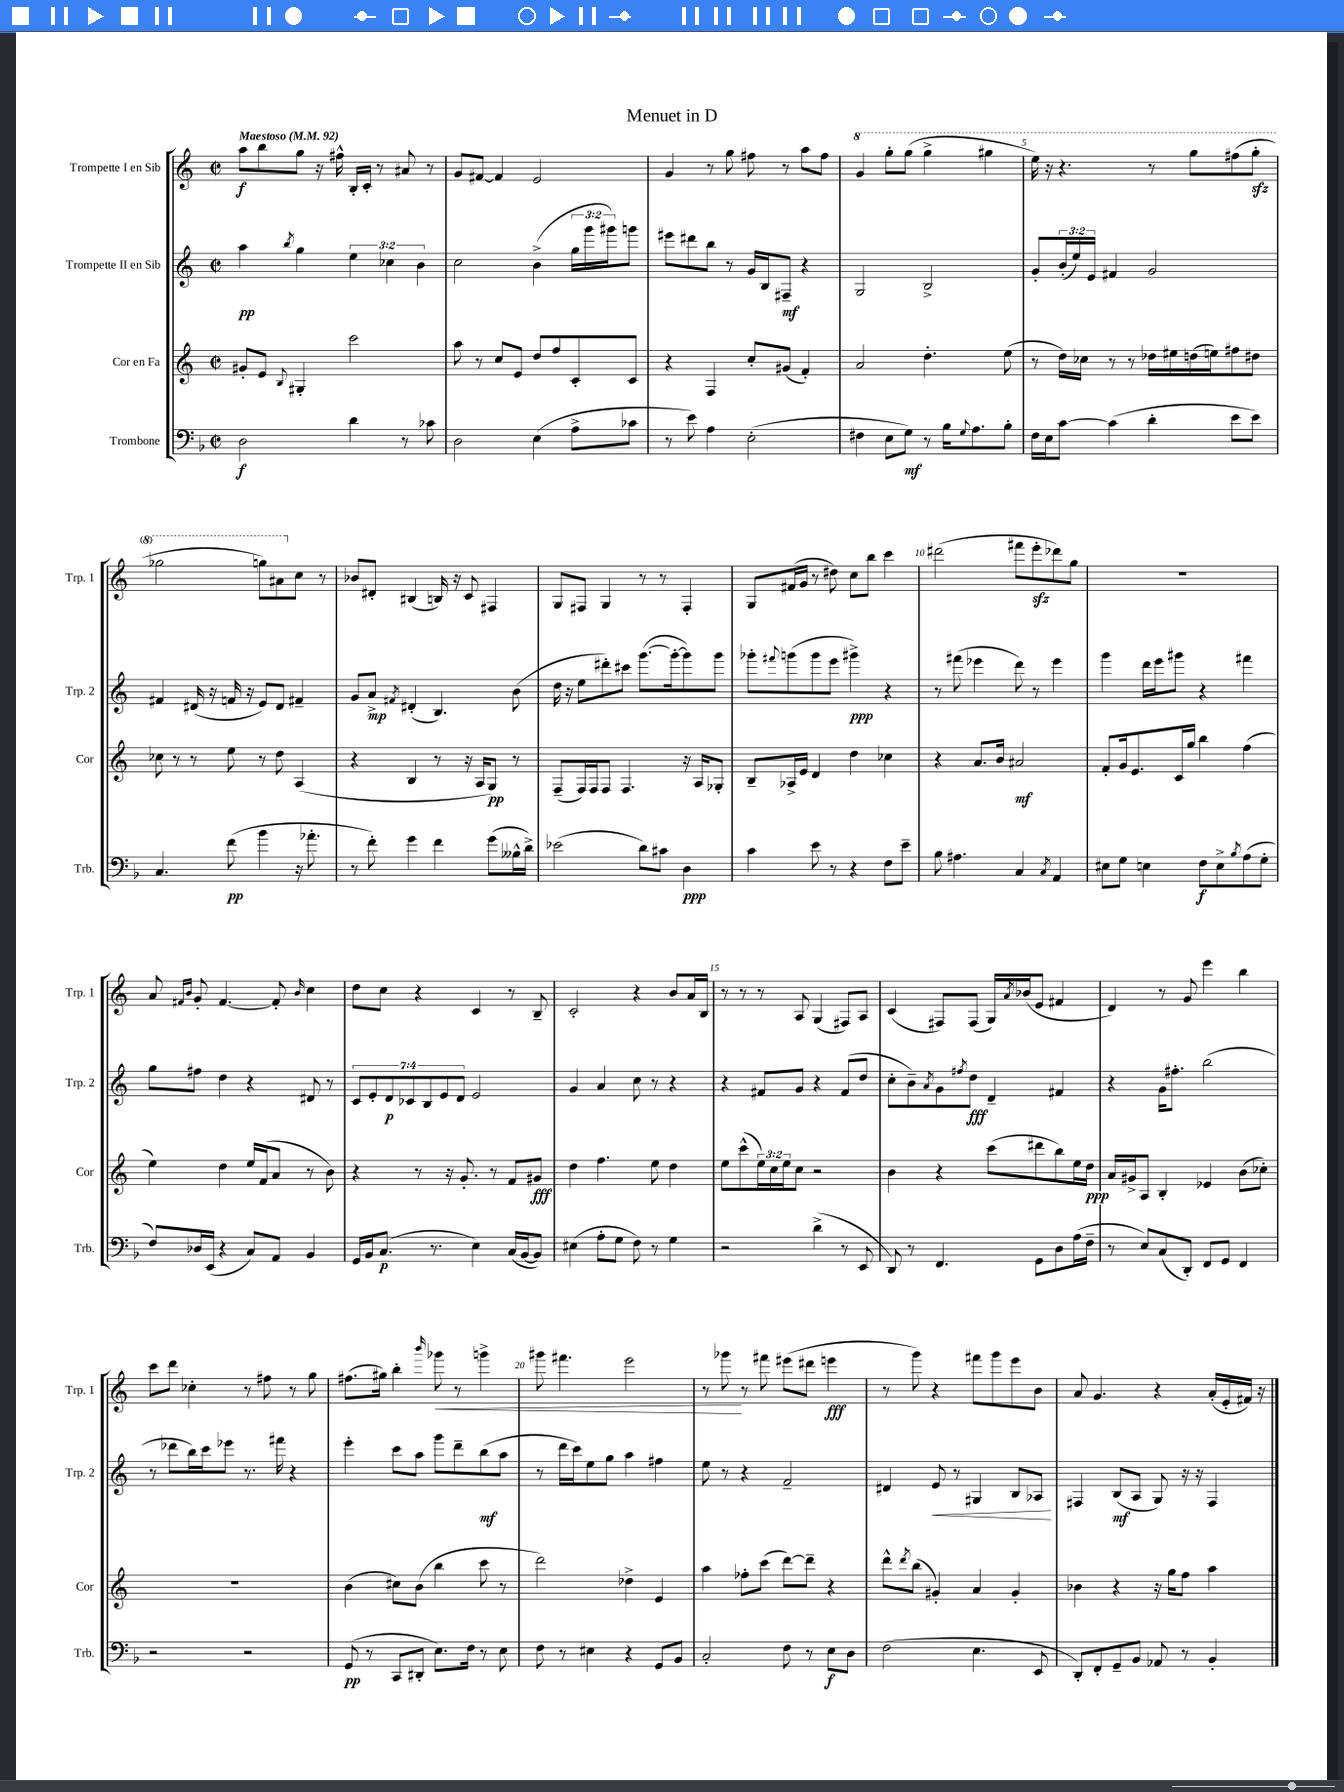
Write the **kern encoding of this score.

**kern	**dynam	**kern	**dynam	**kern	**dynam	**kern	**dynam
*part4	*part4	*part3	*part3	*part2	*part2	*part1	*part1
*staff4	*staff4	*staff3	*staff3	*staff2	*staff2	*staff1	*staff1
*I"Trombone	*	*I"Cor en Fa	*	*I"Trompette II en Sib	*	*I"Trompette I en Sib	*
*I'Trb.	*	*I'Cor	*	*I'Trp. 2	*	*I'Trp. 1	*
*clefF4	*	*clefG2	*	*clefG2	*	*clefG2	*
*k[b-]	*	*k[]	*	*k[]	*	*k[]	*
*M2/2	*	*M2/2	*	*M2/2	*	*M2/2	*
*met(c|)	*	*met(c|)	*	*met(c|)	*	*met(c|)	*
*MM92	*	*MM92	*	*MM92	*	*MM92	*
=1	=1	=1	=1	=1	=1	=1	=1
!	!	!	!	!	!	!LO:TX:a:B:t=Maestoso	!
2D\	f	8g#X'/L	.	4aa\	pp	8aa\L	f
.	.	8e/J	.	.	.	8bb\	.
.	.	8qqB/	.	8qbb/	.	.	.
.	.	4G#X'/	.	4gg\	.	8gg\J	.
.	.	.	.	.	.	16r	.
.	.	.	.	.	.	16ff#X^^\	.
4d\	.	2ccc\	.	6ee\	.	16B'/LL	.
.	.	.	.	.	.	16c'/JJ	.
.	.	.	.	.	.	8r	.
.	.	.	.	6cc-X\	.	.	.
8r	.	.	.	.	.	8a#X/	.
.	.	.	.	6b\	.	.	.
8c-X\	.	.	.	.	.	8r	.
=2	=2	=2	=2	=2	=2	=2	=2
2D\	.	8aa\	.	2cc\	.	8g/L	.
.	.	8r	.	.	.	[8f#X/J	.
.	.	8cc/L	.	.	.	4f#/]	.
.	.	8e/J	.	.	.	.	.
(4E\	.	8dd/L	.	(4b^\	.	2e/	.
.	.	8ff/	.	.	.	.	.
8A^\L	.	8c'/	.	24gg\LL	.	.	.
.	.	.	.	24ggg\	.	.	.
.	.	.	.	24ggg#X\J)	.	.	.
8c-X\J	.	8c/J	.	8gggn\J	.	.	.
=3	=3	=3	=3	=3	=3	=3	=3
8r	.	4r	.	8eee#X\L	.	4g/	.
8e\)	.	.	.	8ddd#X\	.	.	.
4A\	.	4F/	.	8bb\J	.	8r	.
.	.	.	.	8r	.	8gg\	.
(2E'\	.	8cc'/L	.	16g/LL	.	8ff#X\	.
.	.	.	.	16B/J	.	.	.
.	.	(8g#X/J	.	8F#X~/J	mf	8r	.
.	.	4f'/)	.	4r	.	8aa\L	.
.	.	.	.	.	.	8ff#\J	.
=4	=4	=4	=4	=4	=4	=4	=4
*	*	*	*	*	*	*8va	*
4F#X\	.	2a/	.	2G/	.	4gg/	.
8E\L	.	.	.	.	.	8ggg'\L	.
8G\J)	mf	.	.	.	.	(8ggg\J	.
8r	.	4.dd'\	.	2B^/	.	4ggg^\	.
16B-\KL	.	.	.	.	.	.	.
8qqG/	.	.	.	.	.	.	.
8.A\	.	.	.	.	.	.	.
.	.	.	.	.	.	4ggg#X\	.
8B-'\J	.	(8ee\	.	.	.	.	.
=5	=5	=5	=5	=5	=5	=5	=5
16F\LL	.	8r	.	8g'/L	.	16eee\)	.
16E\J	.	.	.	.	.	16r	.
[8c\J	.	16dd\LL)	.	(24b'/L	.	4.r	.
.	.	.	.	24ee/)	.	.	.
.	.	16cc-X\JJ	.	.	.	.	.
.	.	.	.	24e/JJ	.	.	.
(4c\]	.	8r	.	4f#X/	.	.	.
.	.	8r	.	.	.	.	.
4d'\	.	16dd-X\LL	.	2g/	.	8r	.
.	.	16ee#X\	.	.	.	.	.
.	.	(16ddn\	.	.	.	8ggg\L	.
.	.	16een\J)	.	.	.	.	.
8e\L	.	8ff#X\	.	.	.	(8fff#X\	.
8e\J)	.	8dd#X\J	.	.	.	8gggzz'\J	.
!!LO:LB:g=z
=6	=6	=6	=6	=6	=6	=6	=6
4.C/	.	8cc-X\	.	4f#X/	.	2ggg-X\	.
.	.	8r	.	.	.	.	.
.	.	8r	.	(16d#X/	.	.	.
.	.	.	.	16r	.	.	.
(8f\	pp	8ee\	.	16fn/	.	.	.
.	.	.	.	16r	.	.	.
4b-\	.	8r	.	8e/L)	.	8gggn\L)	.
.	.	8dd\	.	8d#/J	.	8aa#X\	.
*	*	*	*	*	*	*X8va	*
16r	.	(4A/	.	4f#X~/	.	8cc\J	.
8.a-X'\	.	.	.	.	.	.	.
.	.	.	.	.	.	8r	.
=7	=7	=7	=7	=7	=7	=7	=7
8r	.	4r	.	8g/L	.	8b-X/L	.
8f'\)	.	.	.	8a^/J	mp	8d#X'/J	.
.	.	.	.	8qf#X/	.	.	.
4g\	.	4B/	.	(4d#X'/	.	(4B#X/	.
4f\	.	8r	.	4.B/)	.	16Bn/)	.
.	.	.	.	.	.	16r	.
.	.	16r	.	.	.	8c/	.
.	.	16A/KL	.	.	.	.	.
(8g\L	.	8G/J)	pp	.	.	4F#X/	.
16B--X^^\L	.	8r	.	(8b\	.	.	.
16d^\JJ)	.	.	.	.	.	.	.
=8	=8	=8	=8	=8	=8	=8	=8
(2e-X\	.	(8F~/L	.	16dd\	.	8G/L	.
.	.	.	.	16r	.	.	.
.	.	16F/L)	.	8ee\L	.	8F#X/J	.
.	.	16F/J	.	.	.	.	.
.	.	8F/J	.	8ddd#X'\)	.	4G/	.
.	.	4.F/	.	8ccc#X\J	.	.	.
8d\L)	.	.	.	([8.ggg\L	.	8r	.
8c#X\J	.	.	.	.	.	8r	.
.	.	.	.	16ggg'\k_	.	.	.
4D\	ppp	16r	.	8ggg\])	.	4F#'/	.
.	.	16A/KL	.	.	.	.	.
.	.	8G-X'/J	.	8ggg\J	.	.	.
=9	=9	=9	=9	=9	=9	=9	=9
4c\	.	8B~/L	.	8ggg-X'\L	.	8G/L	.
.	.	.	.	8qqfff#X/	.	.	.
.	.	16A-X^/L	.	(8gggn\	.	(16f#X/L	.
.	.	16e/JJ	.	.	.	16g/JJ	.
8e\	.	4d/	.	8ggg\	.	8r	.
8r	.	.	.	8eee\J	.	8dd#X\)	.
4r	.	4dd\	.	4ggg#X^\)	ppp	8cc\L	.
.	.	.	.	.	.	8bb\J	.
8F\L	.	4cc-X\	.	4r	.	4ccc\	.
8e~\J	.	.	.	.	.	.	.
=10	=10	=10	=10	=10	=10	=10	=10
8B-\	.	4r	.	8r	.	(2ddd#X\	.
4.A#X\	.	.	.	(8fff#X\	.	.	.
.	.	8.a/L	.	4eee-X\	.	.	.
.	.	16b/Jk	.	.	.	.	.
4C/	.	2a#X/	mf	8ddd\)	.	8fff#X\L	.
.	.	.	.	8r	.	8eeezz'\	.
8qC/	.	.	.	.	.	.	.
4AA/	.	.	.	4eee-\	.	8ddd-X\)	.
.	.	.	.	.	.	8gg\J	.
=11	=11	=11	=11	=11	=11	=11	=11
8E#X\L	.	8f'/L	.	4ggg\	.	1r	.
8G\J	.	16g/k	.	.	.	.	.
.	.	8.e/	.	.	.	.	.
4En\	.	.	.	16ddd\LL	.	.	.
.	.	.	.	16eee\J	.	.	.
.	.	16c/L	.	8ggg#X\J	.	.	.
.	.	16gg/JJ	.	.	.	.	.
8F\L	f	4bb\	.	4r	.	.	.
8E^\	.	.	.	.	.	.	.
8qB-/	.	.	.	.	.	.	.
(8A\	.	(4ff\	.	4fff#X\	.	.	.
8G'\J	.	.	.	.	.	.	.
!!LO:LB:g=z
=12	=12	=12	=12	=12	=12	=12	=12
8F/L)	.	4ee\)	.	8gg\L	.	8a/	.
.	.	.	.	.	.	16qqf#X/LL	.
.	.	.	.	.	.	16qqb/JJ	.
16D-X/L	.	.	.	8ff#X\J	.	8g'/	.
(16EE/JJ	.	.	.	.	.	.	.
4r	.	4dd\	.	4dd\	.	[4.f#/	.
8C/L)	.	16ee/LL	.	4r	.	.	.
.	.	(16f/J	.	.	.	.	.
8AA/J	.	8a/J	.	.	.	8f#'/]	.
.	.	.	.	.	.	16qqb/	.
4BB-/	.	8r	.	8d#X/	.	4cc\	.
.	.	8b\)	.	8r	.	.	.
=13	=13	=13	=13	=13	=13	=13	=13
16GG/LL	.	4r	.	14c/L	.	8dd\L	.
16BB-/J	.	.	.	.	.	.	.
.	.	.	.	14e'/	.	.	.
(8.C/J	p	.	.	.	.	8cc\J	.
.	.	.	.	14d/	p	.	.
.	.	.	.	14c-X/	.	.	.
.	.	8r	.	.	.	4r	.
.	.	.	.	14B/	.	.	.
8.r	.	.	.	.	.	.	.
.	.	.	.	14e/	.	.	.
.	.	16r	.	.	.	.	.
.	.	.	.	14d/J	.	.	.
.	.	8.g'/	.	.	.	.	.
4E\)	.	.	.	2e/	.	4c/	.
.	.	8r	.	.	.	.	.
(16C/LL	.	8f/L	.	.	.	8r	.
[16BB-/J	.	.	.	.	.	.	.
8BB-/J])	.	8g#X/J	fff	.	.	8B~/	.
=14	=14	=14	=14	=14	=14	=14	=14
(4E#X\	.	4dd\	.	4g/	.	2c'/	.
8A'\L	.	4.ff\	.	4a/	.	.	.
8G\J	.	.	.	.	.	.	.
8F\)	.	.	.	8cc\	.	4r	.
8r	.	8ee\	.	8r	.	.	.
4G\	.	4dd\	.	4r	.	8b/L	.
.	.	.	.	.	.	16a/L	.
.	.	.	.	.	.	16B/JJ	.
=15	=15	=15	=15	=15	=15	=15	=15
2r	.	8ee\L	.	4r	.	8r	.
.	.	(8ccc^^\	.	.	.	8r	.
.	.	24ee\L)	.	8f#X/L	.	8r	.
.	.	24cc\	.	.	.	.	.
.	.	24ee\J	.	.	.	.	.
.	.	8cc\J	.	8g/J	.	8A/	.
(4d^\	.	2r	.	4r	.	(4G/	.
8r	.	.	.	(8f#/L	.	8F#X/L)	.
8EE/	.	.	.	8dd/J	.	8A/J	.
=16	=16	=16	=16	=16	=16	=16	=16
8DD/)	.	4b\	.	8cc'\L	.	(4c/	.
8r	.	.	.	8b~\)	.	.	.
.	.	.	.	8qa/	.	.	.
4.FF/	.	4r	.	8g\	.	8F#X/L)	.
.	.	.	.	8qff#X/	.	.	.
.	.	.	.	8dd\J	fff	(8F#/J	.
.	.	(8ccc\L	.	4d~/	.	16G/LL)	.
.	.	.	.	.	.	8qa/	.
.	.	.	.	.	.	(16b-X/J	.
8GG\L	.	8ddd#X\	.	.	.	8e/J	.
8D\	.	8bb\)	.	4f#X/	.	4f#X/	.
(16A\L	.	16ee\L	.	.	.	.	.
16F~\JJ	.	16dd\JJ	ppp	.	.	.	.
=17	=17	=17	=17	=17	=17	=17	=17
8r	.	16a/LL	.	4r	.	4d/)	.
.	.	16g#X^/J	.	.	.	.	.
8E/L)	.	8A/J	.	.	.	.	.
(8C/	.	4B'/	.	16g\KL	.	8r	.
.	.	.	.	8.ff#X'\J	.	.	.
8DD'/J)	.	.	.	.	.	8g/	.
8FF/L	.	4e-X/	.	(2bb\	.	4eee\	.
8GG/J	.	.	.	.	.	.	.
4FF/	.	(8b\L	.	.	.	4bb\	.
.	.	8cc-X'\J)	.	.	.	.	.
!!LO:LB:g=z
=18	=18	=18	=18	=18	=18	=18	=18
2r	.	1r	.	8r	.	8ccc\L	.
.	.	.	.	8ddd-X\L	.	8ddd\J	.
.	.	.	.	16bb\L)	.	4cc-X'\	.
.	.	.	.	16ccc\J	.	.	.
.	.	.	.	8eee-X\J	.	.	.
2r	.	.	.	8.r	.	8r	.
.	.	.	.	.	.	8ff#X\	.
.	.	.	.	16fff#X\	.	.	.
.	.	.	.	4r	.	8r	.
.	.	.	.	.	.	8gg\	.
=19	=19	=19	=19	=19	=19	=19	=19
(8GG/	pp	(4b\	.	4eee'\	.	(8.ff#X\L	.
8r	.	.	.	.	.	.	.
.	.	.	.	.	.	16gg#X\Jk)	.
8CC/L	.	8cc#X\L)	.	8ccc\L	.	4bb'\	.
8DD#X'/J	.	(8b\J	.	8aa\J	.	.	.
.	.	.	.	.	.	16qqbbb/	.
!	!	!	!	!	!	!	!LO:HP:b
8.E\L)	.	4bb\	.	8ggg\L	.	8ggg-X\	<
.	.	.	.	8ddd~\	.	8r	.
16F\Jk	.	.	.	.	.	.	.
8r	.	8ccc\	.	(8bb\	mf	4gggn^\	.
8E\	.	8r	.	8aa\J	.	.	.
=20	=20	=20	=20	=20	=20	=20	=20
8F\	.	2ddd\)	.	8r	.	8ggg#X\	.
8r	.	.	.	16ddd\LL	.	4.fff#X\	.
.	.	.	.	16ccc\J)	.	.	.
4E#X\	.	.	.	8ee\	.	.	.
.	.	.	.	8gg\J	.	.	.
4r	.	4dd-X^\	.	4aa\	.	2eee\	.
8GG/L	.	4e/	.	4ff#X\	.	.	.
8BB-/J	.	.	.	.	.	.	.
=21	=21	=21	=21	=21	=21	=21	=21
2C'/	.	4aa\	.	8ee\	.	8r	.
.	.	.	.	8r	.	8ggg-X\	.
.	.	8ff-X'\L	.	4r	.	8r	[
.	.	(8ccc\J	.	.	.	8fff#X\	.
8F\	.	[8ddd\L)	.	2f~/	.	(8eee#X\L	.
8r	.	8ddd~\J]	.	.	.	8ddd#X\J	.
8E\L	f	4r	.	.	.	4eeen\	fff
8D\J	.	.	.	.	.	.	.
=22	=22	=22	=22	=22	=22	=22	=22
(2F\	.	8ddd^^\L	.	4d#X/	.	8r	.
.	.	8qddd/	.	.	.	.	.
.	.	(8bb\J	.	.	.	8ggg\)	.
!	!	!	!	!	!LO:HP:b	!	!
.	.	4g#X'/)	.	8e/	<	4r	.
.	.	.	.	8r	.	.	.
4.E\	.	4a/	.	4G#X/	.	8fff#X\L	.
.	.	.	.	.	.	8ggg\	.
.	.	4g#'/	.	8B/L	.	8eee\	.
8EE/	.	.	.	8A-X/J	.	8b\J	.
.	.	.	.	.	[	.	.
=23	=23	=23	=23	=23	=23	=23	=23
8DD'/L)	.	4b-X\	.	4F#X/	.	8a/	.
8FF'/	.	.	.	.	.	4.g/	.
8GG~/	.	4r	.	(8B/L	mf	.	.
8BB-/J	.	.	.	8A/J	.	.	.
8AA-X/	.	16r	.	8G/)	.	4r	.
.	.	16gg\KL	.	.	.	.	.
8r	.	8ff\J	.	16r	.	.	.
.	.	.	.	16r	.	.	.
4BB-'/	.	4aa\	.	4F#/	.	(16a'/LL	.
.	.	.	.	.	.	16e'/	.
.	.	.	.	.	.	16f#X/JJ)	.
.	.	.	.	.	.	16r	.
==	==	==	==	==	==	==	==
*-	*-	*-	*-	*-	*-	*-	*-
